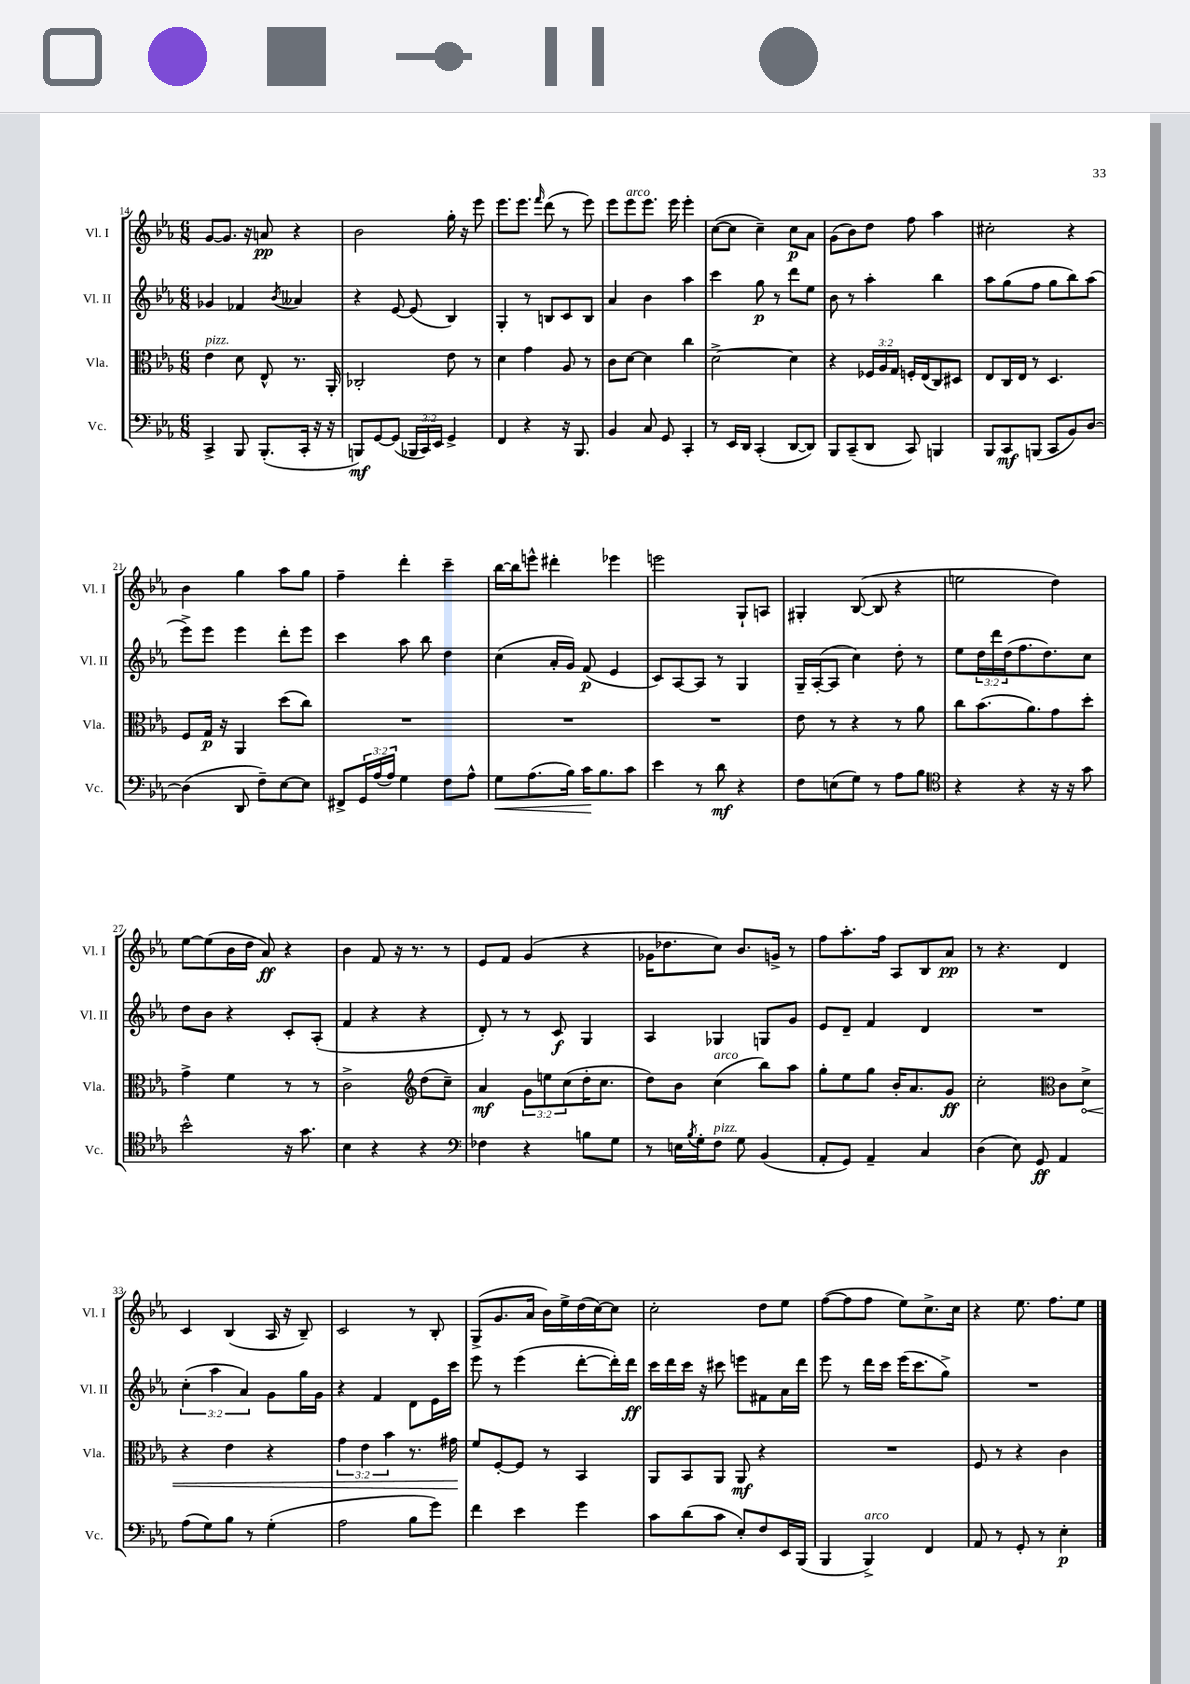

**kern	**kern	**kern	**kern
*staff4	*staff3	*staff2	*staff1
*clefF4	*clefC3	*clefG2	*clefG2
*k[b-e-a-]	*k[b-e-a-]	*k[b-e-a-]	*k[b-e-a-]
*M6/8	*M6/8	*M6/8	*M6/8
4CC^	4e-	4g-	[8g
.	.	.	8.g]
8BBB-	8d	4f-	.
.	.	.	16r
(8.BBB-'	8E-^^	.	8a
.	.	8qb-	.
.	8.r	4a--	4r
16CC'	.	.	.
16r	.	.	.
16r	16AA-'	.	.
=	=	=	=
8BBB)	2C-'	4r	2b-
[8GG	.	.	.
(8GG]	.	[8e-	.
24BBB-	.	(8e-]	.
24CC)	.	.	.
24EE-	.	.	.
4GG^	8e-	4B-)	16gg'
.	.	.	16r
.	8r	.	8eee-
=	=	=	=
4FF	4d	4G'	8.eee-
.	.	.	8.eee-
4r	4g	8r	.
.	.	.	16qqfff
.	.	8B	(8ddd
16r	8A-	8c	8r
8.BBB-	.	.	.
.	8r	8B	8eee-)
=	=	=	=
4BB-	8c	4a-	8eee-
.	[8d	.	8eee-
8C	4d]	4b-	8.eee-
8GG	.	.	.
.	.	.	16eee-
4CC'	4cc	4aa-	4eee-'
=	=	=	=
8r	[2d^	4ccc	([8cc
16EE-	.	.	8cc]
16DD	.	.	.
(4CC'	.	8gg	4cc~)
.	.	8r	.
[8DD	4d]	8ddd	8cc
8DD])	.	8ee-	8a-
=	=	=	=
8BBB-	4r	8b-	(8g
(8CC~	.	8r	8b-)
8DD	24F-	4aa-'	8dd
.	24A-	.	.
.	24G	.	.
8CC)	16F'	.	8ff
.	(16E-	.	.
4BBB	8C)	4bb-	4aa-
.	8D#	.	.
=	=	=	=
8BBB-	8E-	8aa-	2cc#'
8CC	16C	(8gg	.
.	16E-	.	.
(8BBB	8r	8ff	.
8CC	4.D	8gg	.
8BB-)	.	8bb-)	4r
[8D	.	(8aa-	.
=	=	=	=
(4D]	8F	8eee-^)	4b-
.	16G	8eee-	.
.	16r	.	.
8DD	4AA-	4eee-	4gg
8F~)	.	.	.
[8E-	(8dd	8ddd'	8aa-
8E-]	8cc)	8eee-	8gg
=	=	=	=
8FF#^	2.r	4ccc	4ff~
24GG	.	.	.
(24A-	.	.	.
24A-)	.	.	.
4G	.	8aa-	4ddd'
.	.	8bb-	.
8F	.	4dd	4ccc~
8A-^^	.	.	.
=	=	=	=
8G	2.r	(4cc	[16bb-
.	.	.	16bb-]
(8.A-	.	.	8eee^^
.	.	16a-'	4ddd#'
16B-)	.	16g)	.
16c	.	(8f	.
8.B-	.	.	.
.	.	4e-	4eee-
8c	.	.	.
=	=	=	=
4e-	2.r	8c)	2eee
.	.	[8A-	.
8r	.	8A-]	.
8d	.	8r	.
4r	.	4G	8G`
.	.	.	8A
=	=	=	=
8F	8e-	16G~	4G#'
.	.	([16A-'	.
(8E	8r	8A-]	.
8G)	4r	4cc)	([8B-
8r	.	.	8B-]
8A-	8r	8dd'	4r
8B-	8a-	8r	.
=	=	=	=
*clefC4	*	*	*
4r	8cc	8ee-	2ee
.	(8.b-	24dd	.
.	.	24ddd	.
.	.	(24dd	.
4r	.	8.ff	.
.	8.a-)	.	.
.	.	8.dd)	.
16r	8g	.	4dd)
16r	.	.	.
8g	8dd'	8cc	.
=	=	=	=
2b-^^	4g^	8dd	[8ee-
.	.	8b-	(8ee-]
.	4f	4r	16b-
.	.	.	16dd
.	.	.	8a-)
16r	8r	8c'	4r
8.g	.	.	.
.	8r	(8A-'	.
=	=	=	=
4B-	2c^	4f	4b-
4r	.	4r	8f
.	.	.	16r
.	.	.	8.r
*	*clefG2	*	*
4r	(8dd	4r	.
.	8cc~)	.	8r
=	=	=	=
*clefF4	*	*	*
4F-	4a-	8d')	8e-
.	.	8r	8f
4r	12g	8r	(4g
.	12ee	.	.
.	.	8c	.
.	(12cc	.	.
8B	16dd'	4G	4r
.	8.cc	.	.
8G	.	.	.
=	=	=	=
8r	8dd)	4A-	16g-
.	.	.	8.dd-
16E	8b-	.	.
8qB-	.	.	.
16G'	.	.	.
8F	(4cc	4G-	8cc)
8G	.	.	8.b-
(4BB-	8bb-)	8G	.
.	.	.	16g^
.	8aa-	8g	8r
=	=	=	=
8AA-'	8gg'	8e-	8ff
8GG)	8ee-	8d~	8.aa-'
4AA-~	8gg	4f	.
.	.	.	16ff
.	16b-'	.	8A-
.	8.a-	.	.
4C	.	4d	8B-
.	8g	.	8a-
=	=	=	=
(4D	2cc'	2.r	8r
.	.	.	4.r
8E-)	.	.	.
8GG	.	.	.
*	*clefC3	*	*
4AA-	8c	.	4d
.	8d^	.	.
=	=	=	=
(8A-	4r	(6cc'	4c
8G)	.	.	.
.	.	6aa-	.
8B-	4e-	.	(4B-
.	.	6a-)	.
8r	.	.	.
(4G'	4r	8g	16A-
.	.	.	16r
.	.	16gg	8B-~)
.	.	16g	.
=	=	=	=
2A-	6g	4r	2c
.	6e-	.	.
.	.	4f	.
.	6b-	.	.
8B-	8.r	8d	8r
8g)	.	16e-	8B-'
.	16g#	16ccc	.
=	=	=	=
4f	8f	8eee-	(8G^
.	[8F'	8r	8.g
4e-	8F]	(4eee-	.
.	.	.	16a-
.	8r	.	16b-)
.	.	.	16ee-^
4g	4BB-	[8ddd'	(16dd
.	.	.	[16cc)
.	.	16ddd'])	8cc]
.	.	16ddd	.
=	=	=	=
8c	8AA-	16ccc	2cc'
.	.	16ddd	.
(8d	8BB-	16ccc	.
.	.	16r	.
8c	8AA-	8ccc#	.
8E-')	8AA-	8eee	.
8F	4r	8f#	8dd
16EE-	.	16a-	8ee-
(16BBB-	.	16ddd	.
=	=	=	=
4BBB-	2.r	8eee-	([8ff
.	.	8r	8ff]
4BBB-^)	.	16ddd	8ff
.	.	16ccc	.
.	.	(16eee-	8ee-)
.	.	8.ccc	.
4FF	.	.	8.cc^
.	.	8gg^)	.
.	.	.	16cc
=	=	=	=
8AA-	8F	2.r	4r
8r	8r	.	.
8GG'	4r	.	8.ee-
8r	.	.	.
.	.	.	8.ff
4E-'	4c	.	.
.	.	.	8ee-
==	==	==	==
*-	*-	*-	*-
